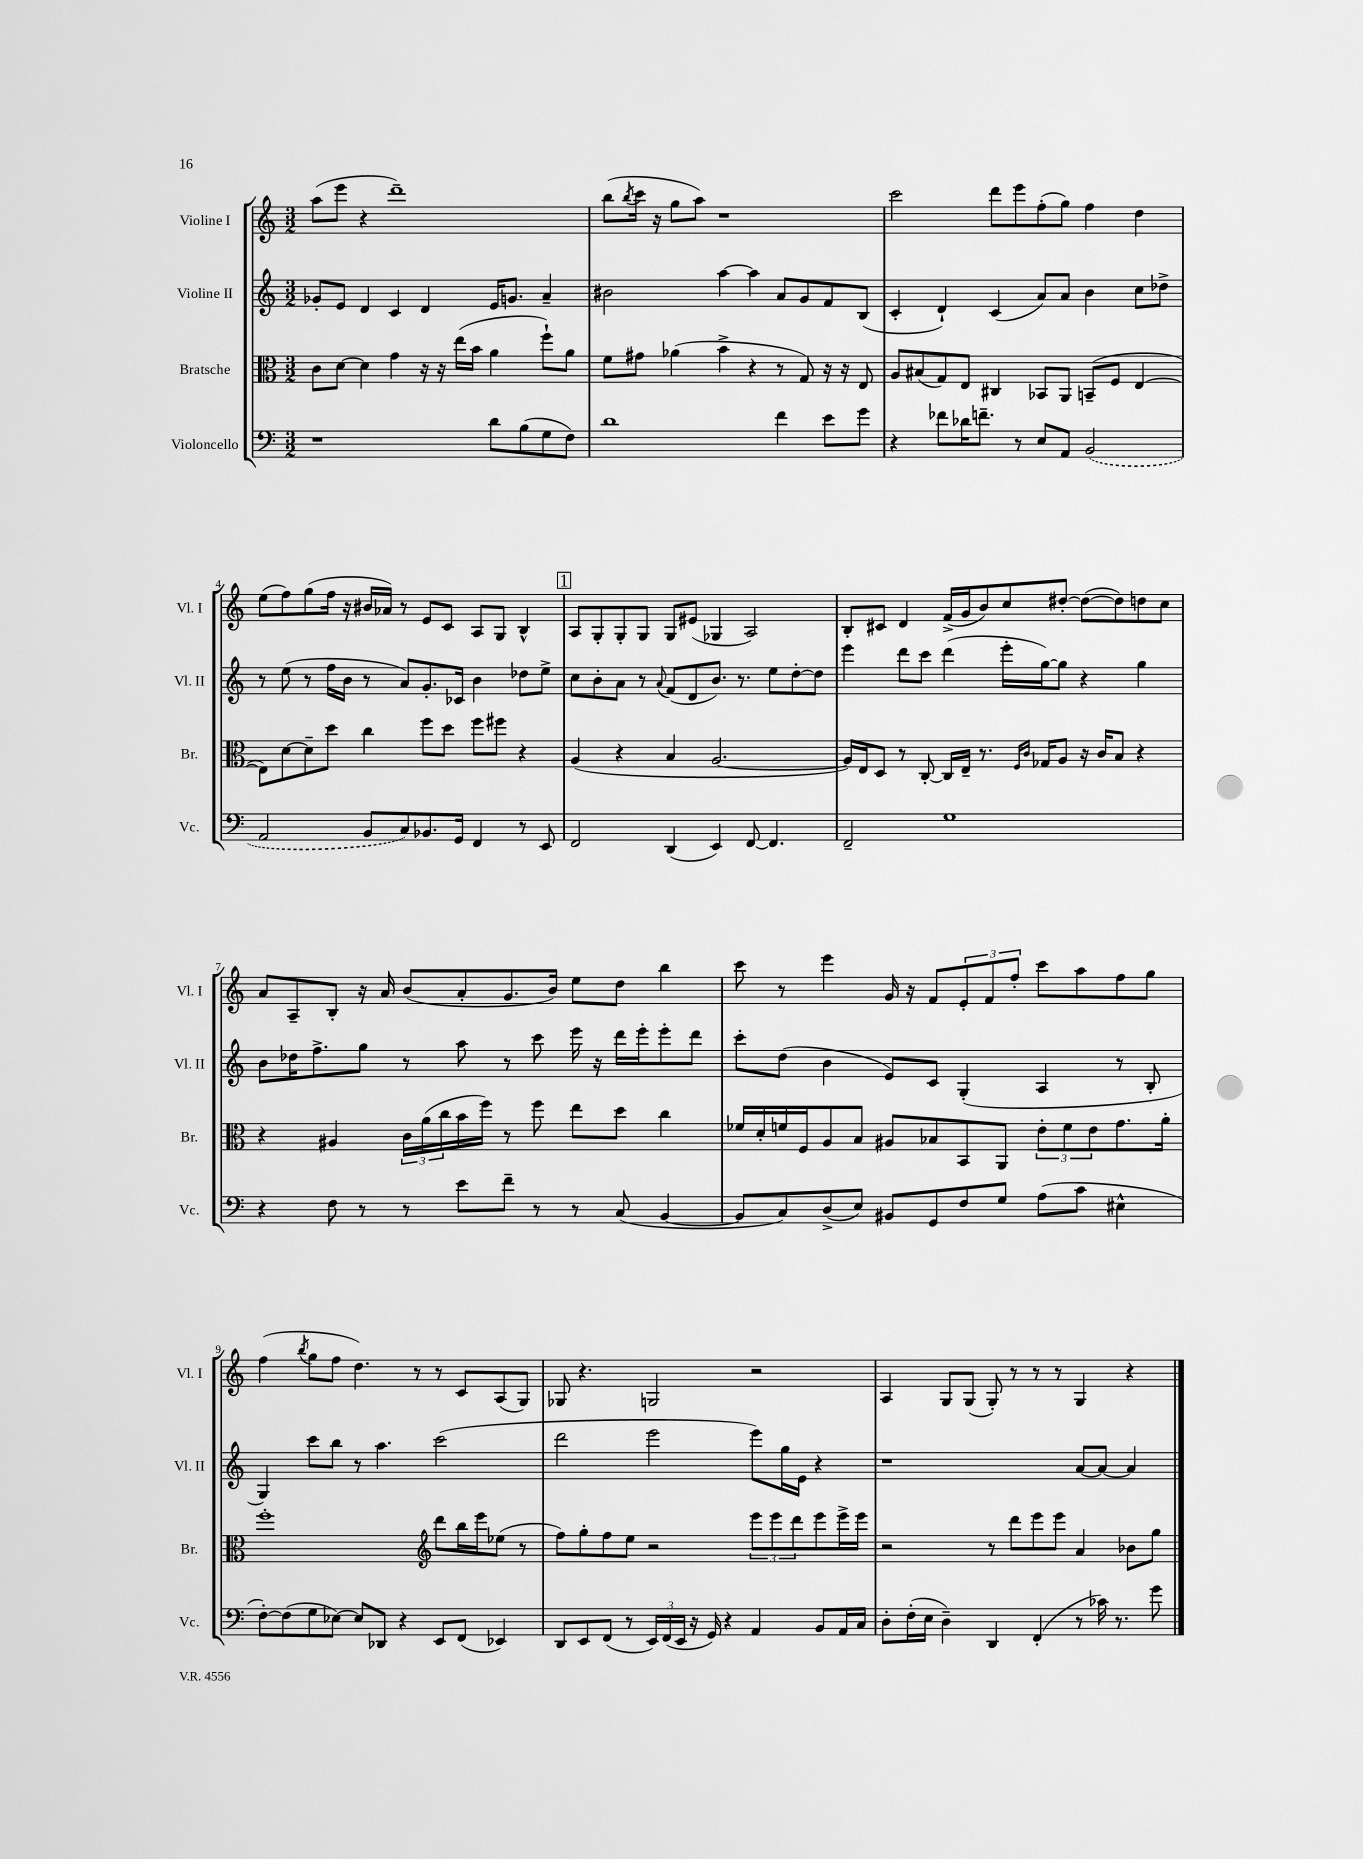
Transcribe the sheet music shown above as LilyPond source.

<<
\new StaffGroup <<
\new Staff = "s0" \with { instrumentName = "Violine I" shortInstrumentName = "Vl. I" } {
    \clef treble \key c \major \numericTimeSignature \time 3/2
    a''8( e'''8 r4 d'''1--) |
    b''8( \acciaccatura { b''8 } c'''16 r16 g''8 a''8) r1 |
    c'''2 d'''8 e'''8 f''8-.( g''8) f''4 d''4 |
    e''8( f''8) g''8( f''16 r16 bis'16 aes'16) r8 e'8 c'8 a8 g8 b4-^ |
    \mark \markup { \box "1" } a8 g8-. g8-. g8 g8 eis'8( ges4 a2) |
    b8-. cis'8 d'4 f'16->( g'16 b'8) c''8 dis''8~-. dis''8~( dis''8) d''8 c''8 |
    a'8 a8-- b8-. r16 a'16 b'8( a'8-. g'8. b'16) e''8 d''8 b''4 |
    c'''8 r8 e'''4 g'16 r16 f'8 \tuplet 3/2 { e'8-. f'8 f''8-. } c'''8 a''8 f''8 g''8 |
    f''4( \acciaccatura { b''8 } g''8 f''8 d''4.) r8 r8 c'8 a8( g8) |
    ges8 r4. g2 r2 |
    a4 g8 g8( g8-.) r8 r8 r8 g4 r4 \bar "|." |
}
\new Staff = "s1" \with { instrumentName = "Violine II" shortInstrumentName = "Vl. II" } {
    \clef treble \key c \major \numericTimeSignature \time 3/2
    ges'8-. e'8 d'4 c'4 d'4 e'16 g'8. a'4-- |
    bis'2 a''4~ a''4 a'8 g'8 f'8 b8( |
    c'4-. d'4-!) c'4( a'8) a'8 b'4 c''8 des''8-> |
    r8 e''8( r8 f''16 b'16 r8 a'8) g'8.-. ces'16 b'4 des''8 e''8-> |
    \mark \markup { \box "1" } c''8 b'8-. a'8 r8 \appoggiatura { a'8 } f'8( d'8 b'8.) r8. e''8 d''8~-. d''8 |
    e'''4 d'''8 c'''8 d'''4( e'''16-. g''16~) g''8 r4 g''4 |
    b'8 des''16 f''8.-> g''8 r8 a''8 r8 c'''8 e'''16 r16 d'''16 e'''16-. e'''8-. d'''8 |
    c'''8-. d''8( b'4 e'8) c'8 g4-.( a4 r8 b8-. |
    g4) c'''8 b''8 r8 a''4. c'''2( |
    d'''2 e'''2 e'''8) g''16 e'16 r4 |
    r1 a'8~ a'8~ a'4 \bar "|." |
}
\new Staff = "s2" \with { instrumentName = "Bratsche" shortInstrumentName = "Br." } {
    \clef alto \key c \major \numericTimeSignature \time 3/2
    c'8 d'8~ d'4 g'4 r16 r16 e''16( b'16 a'4 f''8-!) a'8 |
    f'8 gis'8 aes'4( b'4-> r4 r8 g8) r16 r16 e8 |
    a8 bis8( g8) e8 cis4 bes,8 a,8 b,8--( f8 e4~ |
    e8) d'8~ d'8-- d''8 c''4 f''8 d''8 f''8 fis''8 r4 |
    \mark \markup { \box "1" } a4( r4 b4 a2.~ |
    a16) e16 d8 r8 c8~-. c16 e16-- r8. \grace { f16 c'16 } ges16 a8 r16 c'16 b8 r4 |
    r4 ais4 \tuplet 3/2 { c'16 a'16( c''16 } b'16 f''16) r8 f''8 e''8 d''8 c''4 |
    fes'16 d'16-. f'16 f16 a8 b8 ais8 bes8 b,8 a,8 \tuplet 3/2 { e'8-. f'8 e'8 } g'8. a'16-. |
    f''1-. \clef treble d'''8 b''16 e'''16 ees''8( r8 |
    f''8) g''8-. f''8 e''8 r2 \tuplet 3/2 { e'''8 e'''8 d'''8 } e'''8 e'''16-> e'''16 |
    r2 r8 d'''8 e'''8 e'''8 a'4 bes'8 g''8 \bar "|." |
}
\new Staff = "s3" \with { instrumentName = "Violoncello" shortInstrumentName = "Vc." } {
    \clef bass \key c \major \numericTimeSignature \time 3/2
    r1 d'8 b8( g8 f8) |
    d'1 f'4 e'8 g'8 |
    r4 fes'8 des'16 f'8.-- r8 e8 a,8 \once \slurDashed b,2( |
    a,2 b,8 c8) bes,8. g,16 f,4 r8 e,8 |
    \mark \markup { \box "1" } f,2 d,4( e,4) f,8~ f,4. |
    f,2-- g1 |
    r4 f8 r8 r8 e'8 f'8-- r8 r8 c8( b,4~ |
    b,8 c8) d8->( e8) bis,8 g,8 f8 g8 a8( c'8 eis4-^ |
    f8~-.) f8( g8 ees8~) ees8 des,8 r4 e,8 f,8( ees,4) |
    d,8 e,8 f,8( r8 \tuplet 3/2 { e,16) f,16( e,16 } r16 g,16) r4 a,4 b,8 a,16 c16 |
    d8-. f16-.( e16 d4--) d,4 f,4-.( r8 ces'16) r8. g'8 \bar "|." |
}
>>
>>
